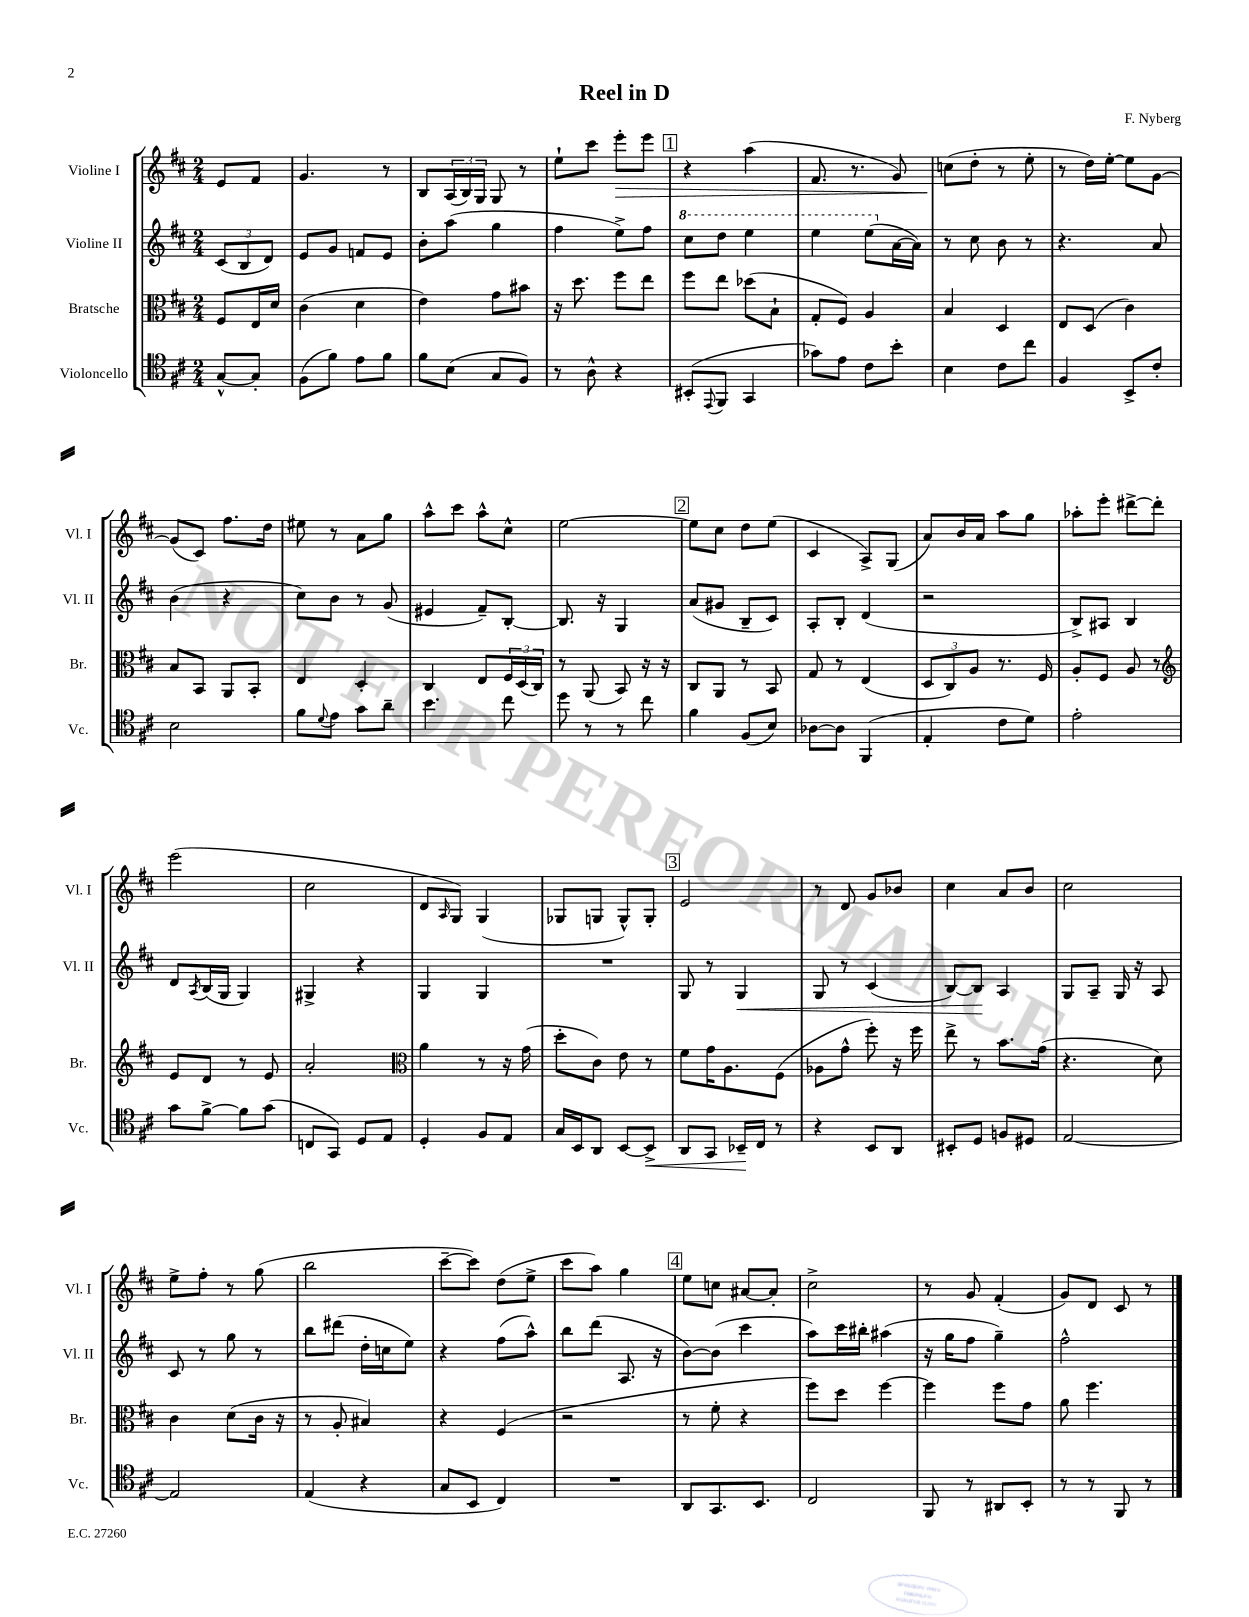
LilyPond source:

\header { title = "Reel in D" composer = "F. Nyberg" }
<<
\new StaffGroup <<
\new Staff = "s0" \with { instrumentName = "Violine I" shortInstrumentName = "Vl. I" } {
    \clef treble \key d \major \numericTimeSignature \time 2/4 \partial 4
    e'8 fis'8 |
    g'4. r8 |
    b8 \tuplet 3/2 { a16( b16) g16 } g8 r8 |
    e''8-! cis'''8 e'''8-.\> e'''8 |
    \mark \markup { \box "1" } r4 a''4( |
    fis'8. r8. g'8) |
    c''8\!( d''8-. r8 e''8-. |
    r8 d''16) e''16~-. e''8 g'8~ |
    g'8( cis'8) fis''8. d''16 |
    eis''8 r8 a'8 g''8 |
    a''8-^ cis'''8 a''8-^ cis''8-^ |
    e''2~ |
    \mark \markup { \box "2" } e''8 cis''8 d''8 e''8( |
    cis'4 a8->) g8( |
    a'8) b'16 a'16 a''8 g''8 |
    aes''8-. e'''8-. dis'''8~-> dis'''8-. |
    e'''2( |
    cis''2 |
    d'8 \grace { a16 } g8) g4( |
    ges8 g8 g8-^) g8-. |
    \mark \markup { \box "3" } e'2 |
    r8 d'8 g'8 bes'8 |
    cis''4 a'8 b'8 |
    cis''2 |
    e''8-> fis''8-. r8 g''8( |
    b''2 |
    cis'''8~-- cis'''8) d''8( e''8-> |
    cis'''8 a''8) g''4 |
    \mark \markup { \box "4" } e''8 c''8 ais'8~ ais'8-. |
    cis''2-> |
    r8 g'8 fis'4-.( |
    g'8) d'8 cis'8 r8 \bar "|." |
}
\new Staff = "s1" \with { instrumentName = "Violine II" shortInstrumentName = "Vl. II" } {
    \clef treble \key d \major \numericTimeSignature \time 2/4 \partial 4
    \tuplet 3/2 { cis'8( b8 d'8) } |
    e'8 g'8 f'8 e'8 |
    b'8-. a''8( g''4 |
    fis''4 e''8->) fis''8 |
    \mark \markup { \box "1" } \ottava #1 cis'''8 d'''8 e'''4 |
    e'''4 e'''8( \ottava #0 a'16~ a'16) |
    r8 cis''8 b'8 r8 |
    r4. a'8 |
    b'4( r4 |
    cis''8) b'8 r8 g'8( |
    eis'4 fis'8--) b8~-. |
    b8. r16 g4 |
    \mark \markup { \box "2" } a'8( gis'8 b8-- cis'8) |
    a8-. b8-. d'4( |
    r2 |
    b8->) ais8 b4 |
    d'8 \acciaccatura { a8 } b16( g16 g4) |
    gis4-> r4 |
    g4 g4 |
    R2 |
    \mark \markup { \box "3" } g8 r8 g4\< |
    g8 r8 cis'4( |
    b8~) b8\! a4 |
    g8 a8-- g16 r16 a8 |
    cis'8 r8 g''8 r8 |
    b''8 dis'''8( d''16-. c''16 e''8) |
    r4 fis''8( a''8-^) |
    b''8 d'''8( a8. r16 |
    \mark \markup { \box "4" } b'8~) b'8( cis'''4 |
    a''8) cis'''16 bis''16-. ais''4( |
    r16 g''16 fis''8 g''4--) |
    fis''2-^ \bar "|." |
}
\new Staff = "s2" \with { instrumentName = "Bratsche" shortInstrumentName = "Br." } {
    \clef alto \key d \major \numericTimeSignature \time 2/4 \partial 4
    fis8 e16 d'16 |
    cis'4( d'4 |
    e'4) g'8 bis'8 |
    r16 d''8. fis''8 e''8 |
    \mark \markup { \box "1" } fis''8 e''8 des''8( b8-! |
    g8-. fis8) a4 |
    b4 d4 |
    e8 d8( cis'4) |
    b8 b,8 a,8 b,8-. |
    e4 d4-. |
    cis4 e8 \tuplet 3/2 { fis16 d16( cis16) } |
    r8 a,8( b,8) r16 r16 |
    \mark \markup { \box "2" } cis8 a,8 r8 b,8 |
    g8 r8 e4( |
    \tuplet 3/2 { d8 cis8) a8 } r8. fis16 |
    a8-. fis8 a8 r8 |
    \clef treble e'8 d'8 r8 e'8 |
    a'2-. |
    \clef alto a'4 r8 r16 g'16( |
    d''8-. cis'8) e'8 r8 |
    \mark \markup { \box "3" } fis'8 g'16 a8. fis8( |
    aes8 g'8-^ fis''8-.) r16 fis''16 |
    e''8-> r8 b'8. g'16( |
    r4. d'8) |
    cis'4 d'8( cis'16 r16 |
    r8 a8-. bis4) |
    r4 fis4( |
    r2 |
    \mark \markup { \box "4" } r8 fis'8-. r4 |
    fis''8) d''8 fis''4~ |
    fis''4 fis''8 g'8 |
    a'8 fis''4. \bar "|." |
}
\new Staff = "s3" \with { instrumentName = "Violoncello" shortInstrumentName = "Vc." } {
    \clef tenor \key d \major \numericTimeSignature \time 2/4 \partial 4
    g8~-^ g8-. |
    fis8( fis'8) e'8 fis'8 |
    fis'8 b8( g8 fis8) |
    r8 a8-^ r4 |
    \mark \markup { \box "1" } bis,8-.( \appoggiatura { e,8 } fis,8 g,4 |
    ges'8) e'8 cis'8 b'8-. |
    b4 cis'8 cis''8 |
    fis4 b,8-> cis'8-. |
    b2 |
    fis'8 \appoggiatura { d'8 } e'8 g'8 a'8-- |
    b'4. cis''8 |
    d''8 r8 r8 cis''8 |
    \mark \markup { \box "2" } fis'4 fis8( b8) |
    aes8~ aes8 fis,4( |
    e4-. cis'8 d'8) |
    e'2-. |
    g'8 fis'8~-> fis'8 g'8( |
    c8 g,8) d8 e8 |
    d4-. fis8 e8 |
    g16 b,16 a,8 b,8~ b,8->\< |
    \mark \markup { \box "3" } a,8 g,8 bes,16--\! cis16 r8 |
    r4 b,8 a,8 |
    bis,8-. d8 f8 dis8 |
    e2~ |
    e2 |
    e4( r4 |
    g8 b,8 cis4) |
    R2 |
    \mark \markup { \box "4" } a,8 g,8. b,8. |
    cis2 |
    fis,8 r8 ais,8 b,8-. |
    r8 r8 fis,8 r8 \bar "|." |
}
>>
>>
\layout { \context { \Score \remove "Bar_number_engraver" } }
